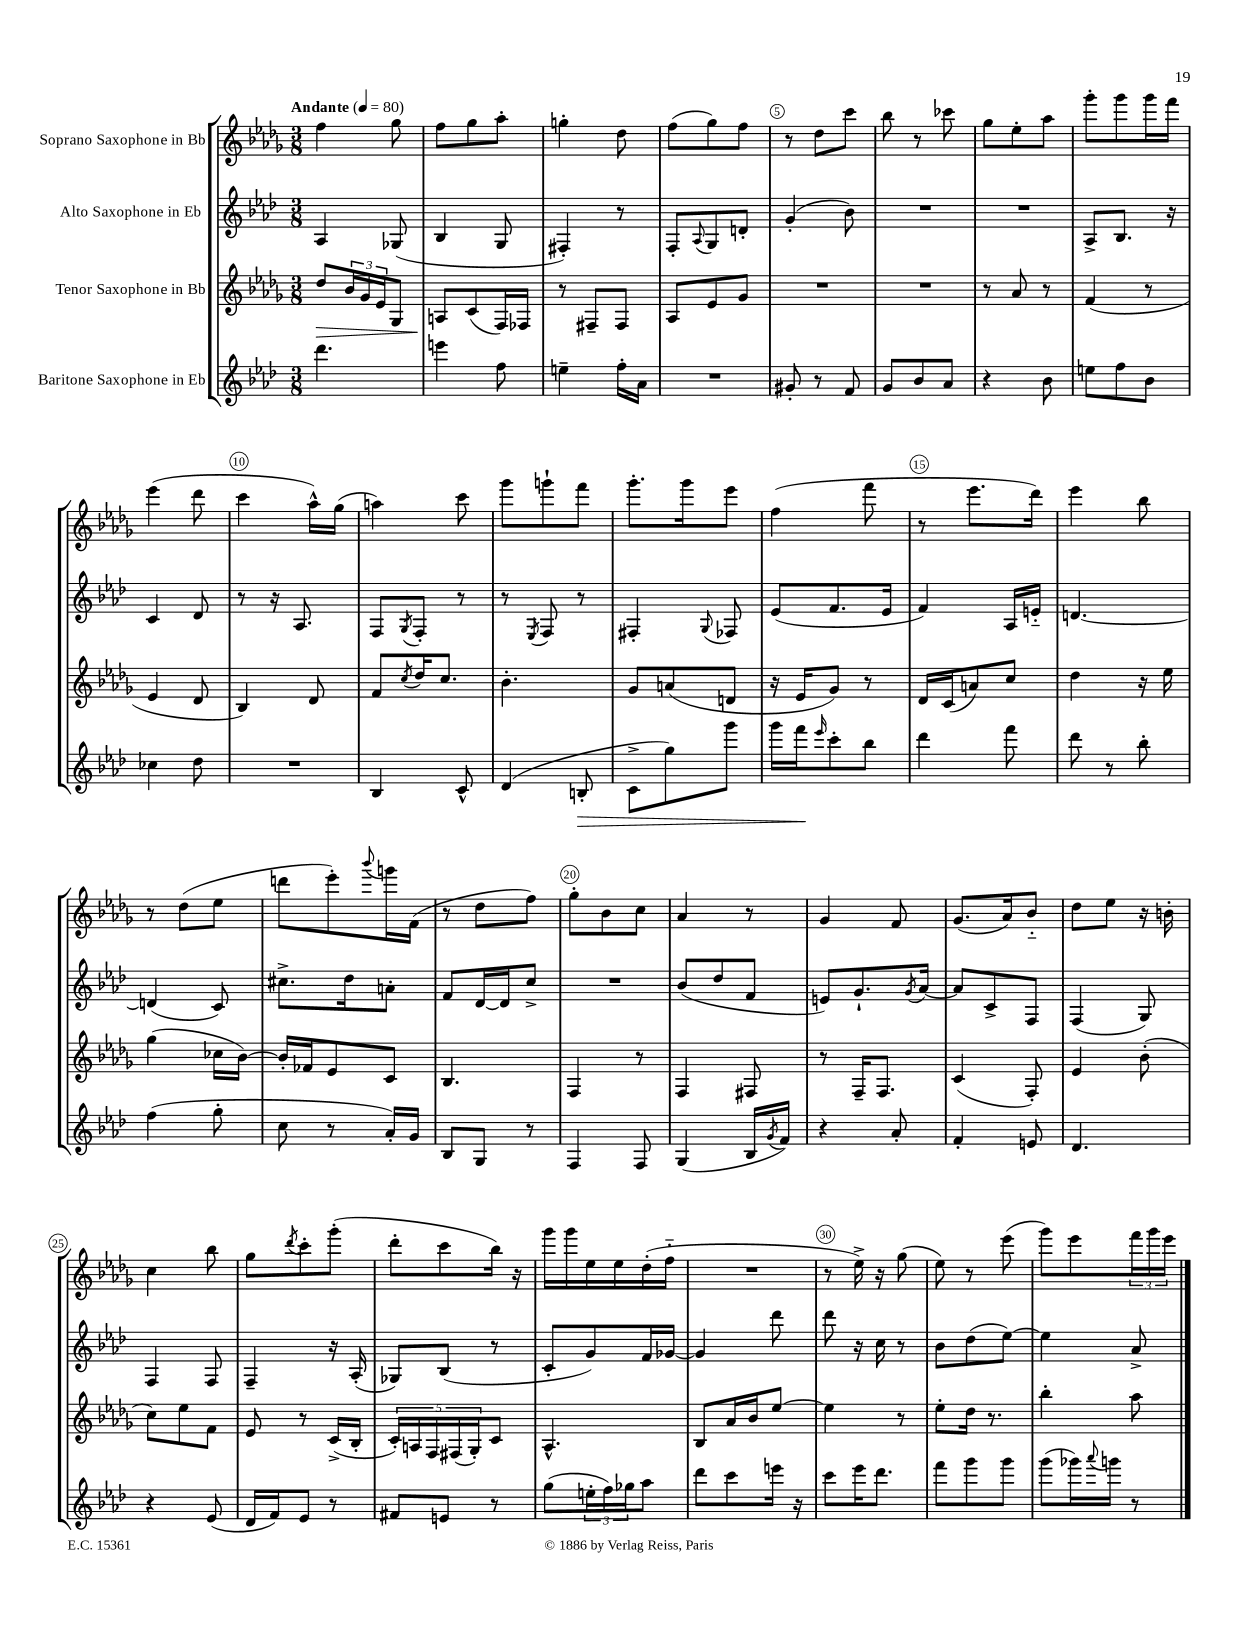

**kern	**dynam	**kern	**dynam	**kern	**kern
*part4	*part4	*part3	*part3	*part2	*part1
*staff4	*staff4	*staff3	*staff3	*staff2	*staff1
*I"Baritone Saxophone in Eb	*	*I"Tenor Saxophone in Bb	*	*I"Alto Saxophone in Eb	*I"Soprano Saxophone in Bb
*clefG2	*	*clefG2	*	*clefG2	*clefG2
*k[b-e-a-d-]	*	*k[b-e-a-d-g-]	*	*k[b-e-a-d-]	*k[b-e-a-d-g-]
*M3/8	*	*M3/8	*	*M3/8	*M3/8
*MM80	*	*MM80	*	*MM80	*MM80
=1	=1	=1	=1	=1	=1
!	!	!	!	!	!LO:TX:a:B:t=Andante
!	!	!	!LO:HP:b	!	!
4.ddd-\	.	8dd-/L	>	4A-/	4ff\
.	.	24b-/L	.	.	.
.	.	24g-/	.	.	.
.	.	24e-/J	.	.	.
.	.	8G-/J	.	(8G-X/	8gg-\
=2	=2	=2	=2	=2	=2
4eeen\	.	8An/L	.	4B-/	8ff\L
.	.	(8c/	]	.	8gg-\
8ff\	.	16F/L)	.	8G/	8aa-'\J
.	.	16F-X/JJ	.	.	.
=3	=3	=3	=3	=3	=3
4een~\	.	8r	.	4F#X'/)	4ggn'\
.	.	8F#X~/L	.	.	.
16ff'\LL	.	8F#/J	.	8r	8dd-\
16a-\JJ	.	.	.	.	.
=4	=4	=4	=4	=4	=4
4.r	.	8A-/L	.	8F'/L	(8ff\L
.	.	.	.	8qqA-/	.
.	.	8e-/	.	8G/	8gg-\)
.	.	8g-/J	.	8dn'/J	8ff\J
=5	=5	=5	=5	=5	=5
8g#X'/	.	4.r	.	(4g'/	8r
8r	.	.	.	.	8dd-\L
8f/	.	.	.	8b-\)	8ccc\J
=6	=6	=6	=6	=6	=6
8g/L	.	4.r	.	4.r	8bb-\
8b-/	.	.	.	.	8r
8a-/J	.	.	.	.	8ccc-X\
=7	=7	=7	=7	=7	=7
4r	.	8r	.	4.r	8gg-\L
.	.	8a-/	.	.	8ee-'\
8b-\	.	8r	.	.	8aa-\J
=8	=8	=8	=8	=8	=8
8een\L	.	(4f/	.	8A-^/L	8ggg-'\L
8ff\	.	.	.	8.B-/J	8ggg-\
8b-\J	.	8r	.	.	16ggg-\L
.	.	.	.	16r	16fff\JJ
!!LO:LB:g=z
=9	=9	=9	=9	=9	=9
4cc-X\	.	4e-/	.	4c/	(4eee-\
8dd-\	.	8d-/	.	8d-/	8ddd-\
=10	=10	=10	=10	=10	=10
4.r	.	4B-/)	.	8r	4ccc\
.	.	.	.	16r	.
.	.	.	.	8.A-/	.
.	.	8d-/	.	.	16aa-^^\LL)
.	.	.	.	.	(16gg-\JJ
=11	=11	=11	=11	=11	=11
4B-/	.	8f/L	.	8F/L	4aan\)
.	.	8qcc/	.	8qG/	.
.	.	16dd-/K	.	8F'/J	.
.	.	8.cc/J	.	.	.
8c^^/	.	.	.	8r	8ccc\
=12	=12	=12	=12	=12	=12
(4d-/	.	4.b-'\	.	8r	8ggg-\L
.	.	.	.	8qE-/	.
.	.	.	.	8F/	8gggn`\
!	!LO:HP:b	!	!	!	!
8Bn'/	>	.	.	8r	8fff\J
=13	=13	=13	=13	=13	=13
8c^\L	.	8g-/L	.	4F#X'/	8.ggg-'\L
8gg\)	.	(8an/	.	.	.
.	.	.	.	.	16ggg-\k
.	.	.	.	8qqG/	.
8ggg\J	.	8dn/J	.	8F-X/	8eee-\J
=14	=14	=14	=14	=14	=14
16ggg\LL	.	16r	.	(8e-/L	(4ff\
16fff\J	.	16e-/KL	.	.	.
16qqeee-/	.	.	.	.	.
8ccc'\	]	8g-/J)	.	8.f/	.
8bb-\J	.	8r	.	.	8fff\
.	.	.	.	16e-/Jk	.
=15	=15	=15	=15	=15	=15
4ddd-\	.	16d-/LL	.	4f/)	8r
.	.	(16c/J	.	.	.
.	.	8an/)	.	.	8.eee-\L
8fff\	.	8cc/J	.	16A-/LL	.
.	.	.	.	16en/JJ	16ddd-\Jk)
=16	=16	=16	=16	=16	=16
8ddd-\	.	4dd-\	.	[4.dn/	4eee-\
8r	.	.	.	.	.
8bb-'\	.	16r	.	.	8bb-\
.	.	16ee-\	.	.	.
!!LO:LB:g=z
=17	=17	=17	=17	=17	=17
(4ff\	.	(4gg-\	.	(4dn/]	8r
.	.	.	.	.	(8dd-\L
8gg'\	.	16cc-X\LL	.	8c/)	8ee-\J
.	.	[16b-\JJ)	.	.	.
=18	=18	=18	=18	=18	=18
8cc\	.	16b-'/LL]	.	8.cc#X^\L	8dddn\L
.	.	16f-X/J	.	.	.
8r	.	8e-/	.	.	8eee-'\)
.	.	.	.	16dd-\k	.
.	.	.	.	.	8qqbbb-/
16a-'/LL)	.	8c/J	.	8an'\J	16gggn\L
16g/JJ	.	.	.	.	(16f\JJ
=19	=19	=19	=19	=19	=19
8B-/L	.	4.B-/	.	8f/L	8r
8G/J	.	.	.	[16d-/L	8dd-\L
.	.	.	.	16d-/J]	.
8r	.	.	.	8cc^/J	8ff\J)
=20	=20	=20	=20	=20	=20
4F/	.	4F/	.	4.r	8gg-'\L
.	.	.	.	.	8b-\
8F/	.	8r	.	.	8cc\J
=21	=21	=21	=21	=21	=21
(4G/	.	4F/	.	(8b-/L	4a-/
.	.	.	.	8dd-/	.
16B-/LL	.	8F#X/	.	8f/J	8r
8qg/	.	.	.	.	.
16f/JJ)	.	.	.	.	.
=22	=22	=22	=22	=22	=22
4r	.	8r	.	8en/L)	4g-/
.	.	16F~/KL	.	8.g`/	.
.	.	8.F/J	.	.	.
8a-'/	.	.	.	.	8f/
.	.	.	.	8qg/	.
.	.	.	.	[16a-/Jk	.
=23	=23	=23	=23	=23	=23
4f'/	.	(4c/	.	8a-/L]	(8.g-/L
.	.	.	.	8c^/	.
.	.	.	.	.	16a-/k)
8en/	.	8F'/)	.	8F/J	8b-/J
=24	=24	=24	=24	=24	=24
4.d-/	.	4e-/	.	(4F/	8dd-\L
.	.	.	.	.	8ee-\J
.	.	(8b-'\	.	8G/)	16r
.	.	.	.	.	16bn'\
!!LO:LB:g=z
=25	=25	=25	=25	=25	=25
4r	.	8cc\L)	.	4F/	4cc\
.	.	8ee-\	.	.	.
(8e-/	.	8f\J	.	8F/	8bb-\
=26	=26	=26	=26	=26	=26
16d-/LL	.	8e-/	.	4F~/	8gg-\L
16f/J)	.	.	.	.	.
.	.	.	.	.	8qddd-/
8e-/J	.	8r	.	.	8ccc'\
8r	.	(16c^/LL	.	16r	(8ggg-'\J
.	.	16B-'/JJ	.	(16A-'/	.
=27	=27	=27	=27	=27	=27
8f#X/L	.	20c'/LL)	.	8G-X/L)	8ddd-'\L
.	.	20An/	.	.	.
.	.	20F/	.	.	.
8en/J	.	.	.	(8B-/J	8ccc\
.	.	(20F#X/	.	.	.
.	.	20G-'/J)	.	.	.
8r	.	8c/J	.	8r	16bb-\Jk)
.	.	.	.	.	16r
=28	=28	=28	=28	=28	=28
(8gg\L	.	4.A-^^/	.	8c'/L	16ggg-\LL
.	.	.	.	.	16ggg-\
24een'\L	.	.	.	8g/)	16ee-\
24ff\)	.	.	.	.	.
.	.	.	.	.	16ee-\
24gg-X\J	.	.	.	.	.
8aa-\J	.	.	.	16f/L	(16dd-'\
.	.	.	.	[16g-X/JJ	16ff\JJ
=29	=29	=29	=29	=29	=29
8ddd-\L	.	8B-/L	.	4g-/]	4.r
8ccc\	.	16a-/L	.	.	.
.	.	16b-/J	.	.	.
16eeen\Jk	.	[8ee-/J	.	8ddd-\	.
16r	.	.	.	.	.
=30	=30	=30	=30	=30	=30
8ccc\L	.	4ee-\]	.	8ddd-\	8r
16eee-\K	.	.	.	16r	16ee-^\)
8.ddd-\J	.	.	.	16cc\	16r
.	.	8r	.	8r	(8gg-\
=31	=31	=31	=31	=31	=31
8fff\L	.	8ee-'\L	.	8b-\L	8ee-\)
8ggg\	.	16dd-\Jk	.	(8dd-\	8r
.	.	8.r	.	.	.
8ggg\J	.	.	.	[8ee-\J)	(8eee-\
=32	=32	=32	=32	=32	=32
(8ggg\L	.	4bb-'\	.	4ee-\]	8ggg-\L)
16ggg-X\L)	.	.	.	.	8eee-\
8qqaaa-/	.	.	.	.	.
16gggn\JJ	.	.	.	.	.
8r	.	8aa-\	.	8a-^/	24fff\L
.	.	.	.	.	24ggg-\
.	.	.	.	.	24eee-\JJ
==	==	==	==	==	==
*-	*-	*-	*-	*-	*-
